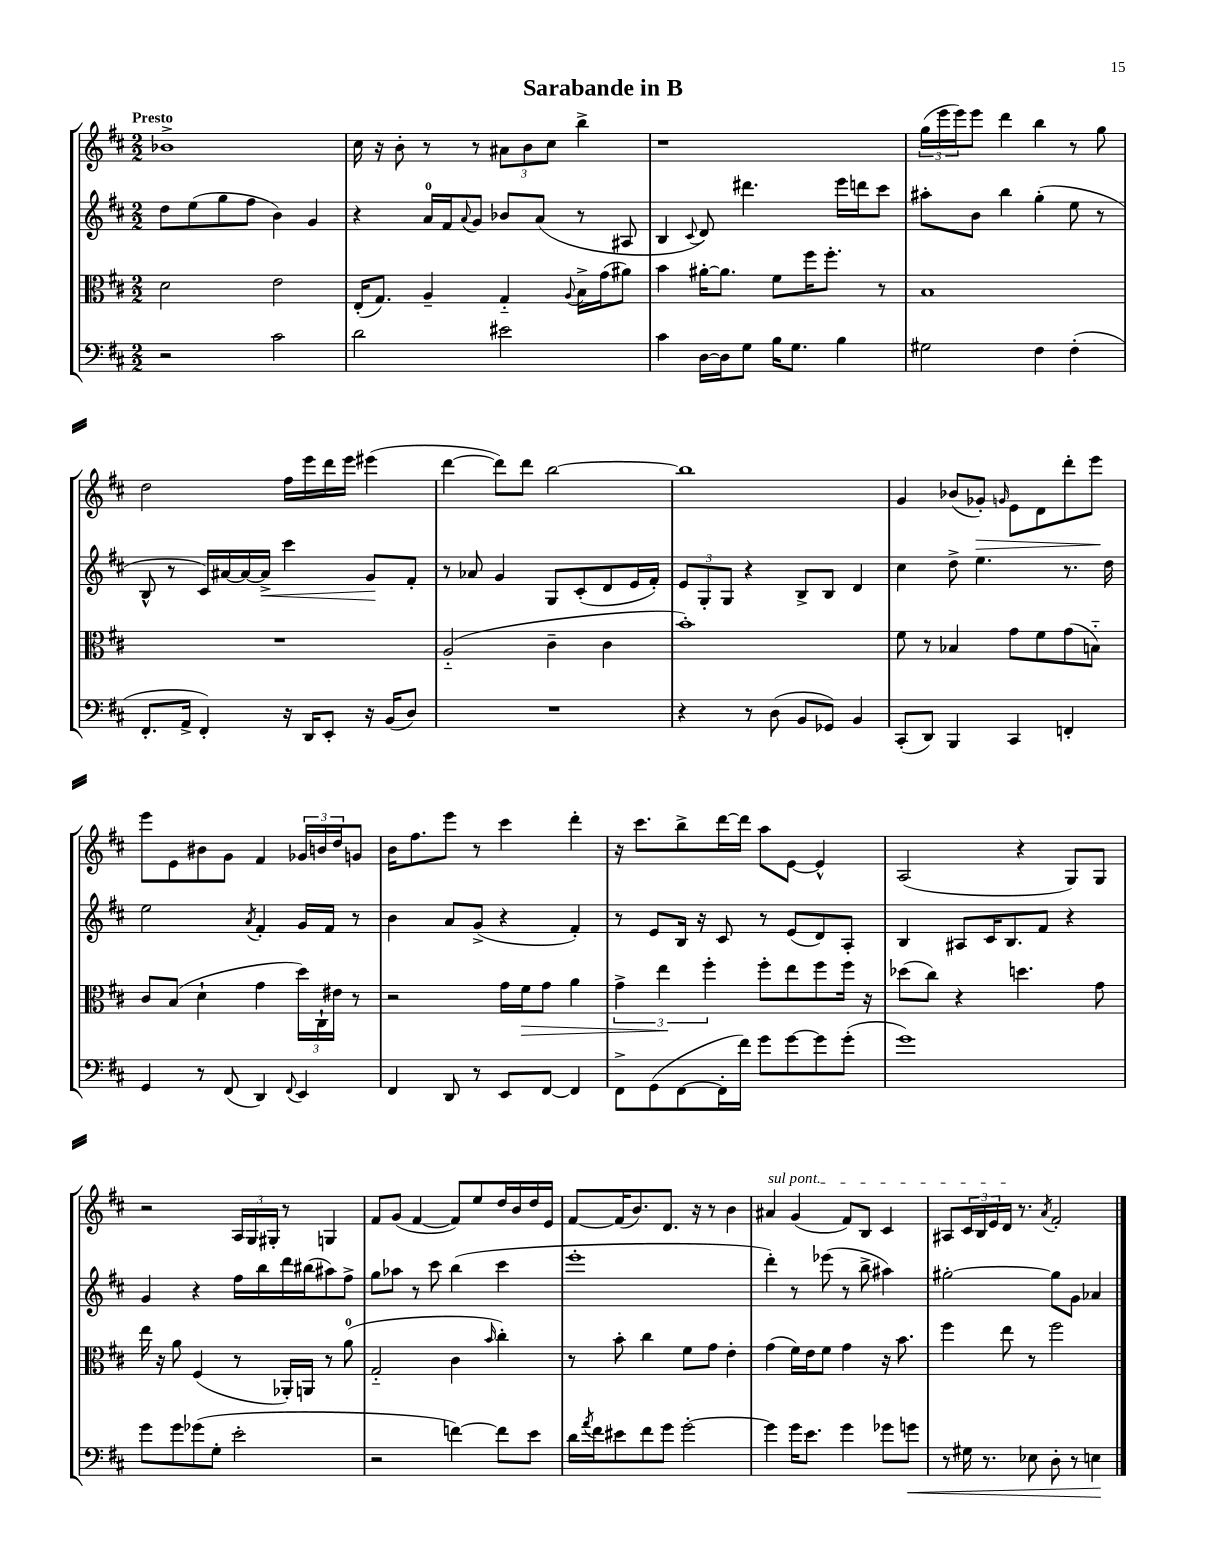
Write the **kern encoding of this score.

**kern	**kern	**kern	**kern
*staff4	*staff3	*staff2	*staff1
*clefF4	*clefC3	*clefG2	*clefG2
*k[f#c#]	*k[f#c#]	*k[f#c#]	*k[f#c#]
*M2/2	*M2/2	*M2/2	*M2/2
2r	2d\	8dd\L	1b-^
.	.	(8ee\	.
.	.	8gg\	.
.	.	8ff#\J	.
2c#\	2e\	4b\)	.
.	.	4g/	.
=	=	=	=
2d\	(16E'/LK	4r	16cc#\
.	8.G/J)	.	16r
.	.	.	8b'\
.	4A~/	16a/LL	8r
.	.	16f#/J	.
.	.	8qqa/	.
.	.	8g/J	8r
2e#\	4G'~/	8b-/L	12a#\L
.	.	.	12b\
.	.	(8a/J	.
.	.	.	12cc#\J
.	8qqA/	.	.
.	16B^\LL	8r	4bb^\
.	(16g\J	.	.
.	8a#\J)	8A#/	.
=	=	=	=
4c#\	4b\	4B/	1r
.	.	8qqc#/	.
[16D\LL	[16a#'\LK	8d/)	.
16D\]J	8.a#\]J	.	.
8G\J	.	4.ddd#\	.
16B\LK	8f#\L	.	.
8.G\J	.	.	.
.	16ff#\K	.	.
.	8.ff#'\J	.	.
4B\	.	16eee\LL	.
.	.	16ddd\J	.
.	8r	8ccc#\J	.
=	=	=	=
2G#\	1B	8aa#'\L	(24gg\LL
.	.	.	24eee\
.	.	.	24eee\J)
.	.	8b\J	8eee\J
.	.	4bb\	4ddd\
4F#\	.	(4gg'\	4bb\
(4F#'\	.	8ee\	8r
.	.	8r	8gg\
=	=	=	=
8.FF#'/L	1r	8B^^/	2dd\
.	.	8r	.
16AA^/Jk	.	.	.
4FF#'/)	.	16c#/LL)	.
.	.	[16a#/	.
.	.	16a#/_	.
.	.	16a#^/]JJ	.
16r	.	4ccc#\	16ff#\LL
16DD/LK	.	.	16eee\
8EE'/J	.	.	16ddd\
.	.	.	16eee\JJ
16r	.	8g/L	(4eee#\
(16BB/LK	.	.	.
8D/J)	.	8f#'/J	.
=	=	=	=
1r	(2A'~/	8r	[4ddd\
.	.	8a-/	.
.	.	4g/	8ddd\]L)
.	.	.	8ddd\J
.	4c#~\	8G/L	[2bb\
.	.	(8c#'/	.
.	4c#\	8d/	.
.	.	16e/L	.
.	.	16f#'/JJ)	.
=	=	=	=
4r	1b')	12e/L	1bb]
.	.	12G'/	.
.	.	12G/J	.
8r	.	4r	.
(8D\	.	.	.
8BB/L	.	8B^/L	.
8GG-/J)	.	8B/J	.
4BB/	.	4d/	.
=	=	=	=
(8CC#'/L	8f#\	4cc#\	4g/
8DD/J)	8r	.	.
4BBB/	4B-/	8dd^\	(8b-/L
.	.	4.ee\	8g-'/J)
.	.	.	16qqg/
4CC#/	8g\L	.	8e\L
.	8f#\	.	8d\
4FF'/	(8g\	8.r	8ddd'\
.	8B'~\J)	.	8eee\J
.	.	16dd\	.
=	=	=	=
4GG/	8c#/L	2ee\	8eee\L
.	(8B/J	.	8e\
8r	4d`\	.	8b#\
(8FF#/	.	.	8g\J
.	.	8qa/	.
4DD/)	4g\	4f#'/	4f#/
8qqFF#/	.	.	.
4EE/	24dd\LL)	16g/LL	24g-/LL
.	24C#`\	.	24b/
.	.	16f#/JJ	.
.	24e#\JJ	.	24dd/J
.	8r	8r	8g/J
=	=	=	=
4FF#/	2r	4b\	16b\LK
.	.	.	8.ff#\
8DD/	.	8a/L	8eee\J
8r	.	(8g^/J	8r
8EE/L	16g\LL	4r	4ccc#\
.	16f#\J	.	.
[8FF#/J	8g\J	.	.
4FF#/]	4a\	4f#'/)	4ddd'\
=	=	=	=
8FF#^\L	6g^\	8r	16r
.	.	.	8.ccc#\L
(8GG\	.	8e/L	.
.	6ee\	.	.
[8FF#\	.	16B/Jk	8bb^\
.	.	16r	.
.	6ff#'\	.	.
16FF#'\]L	.	8c#/	[16ddd\L
16f#\JJ)	.	.	16ddd\]JJ
8g\L	8ff#'\L	8r	8aa\L
[8g\	8ee\	(8e/L	[8e\J
8g\]	8ff#\	8d/)	4e^^/]
(8g'\J	16ff#\Jk	8A'/J	.
.	16r	.	.
=	=	=	=
1g)	(8dd-\L	4B/	(2A/
.	8cc#\J)	.	.
.	4r	8A#/L	.
.	.	16c#/K	.
.	.	8.B/	.
.	4.dd\	.	4r
.	.	8f#/J	.
.	.	4r	8G/L)
.	8g\	.	8G/J
=	=	=	=
8g\L	16ee\	4g/	2r
.	16r	.	.
8g\	8a\	.	.
(8g-\	(4F#/	4r	.
8G'\J	.	.	.
2e'\	8r	16ff#\LL	24A/LL
.	.	.	24G/
.	.	16bb\	.
.	.	.	24G#'/JJ
.	16AA-'/LL)	16ddd\	8r
.	16AA/JJ	(16bb#\J	.
.	8r	8aa#\)	4G/
.	(8a\	8ff#^\J	.
=	=	=	=
2r	2G'~/	8gg\L	8f#/L
.	.	8aa-\J	(8g/J
.	.	8r	[4f#/
.	.	8ccc#\	.
[4f\)	4c#\	(4bb\	8f#/]L)
.	.	.	8ee/
.	16qqb/	.	.
8f\]L	4cc#'\)	4ccc#\	16dd/L
.	.	.	16b/
8e\J	.	.	16dd/
.	.	.	16e/JJ
=	=	=	=
16d\LL	8r	1eee'	[8f#/L
8qa/	.	.	.
16f#\J	.	.	.
8e#\	8b'\	.	(16f#/]K
.	.	.	8.b/)
8f#\	4cc#\	.	.
8g\J	.	.	8.d/J
[2g'\	8f#\L	.	.
.	.	.	16r
.	8g\J	.	8r
.	4e'\	.	4b\
=	=	=	=
4g\]	(4g\	4ddd'\)	4a#/
16g\LK	16f#\LL)	8r	(4g/
8.e\J	16e\J	.	.
.	8f#\J	(8eee-\	.
4g\	4g\	8r	8f#/L)
.	.	8bb^\	8B/J
8g-\L	16r	4aa#\)	4c#/
.	8.b\	.	.
8g\J	.	.	.
=	=	=	=
8r	4ff#\	[2gg#'\	8A#/L
16G#\	.	.	24c#/L
.	.	.	24B/
8.r	.	.	.
.	.	.	24e/
.	8ee\	.	16d/JJ
.	.	.	8.r
8E-\	8r	.	.
.	.	.	8qa/
8D'\	2ff#\	8gg#\]L	2f#'/
8r	.	8g\J	.
4E\	.	4a-/	.
==	==	==	==
*-	*-	*-	*-
